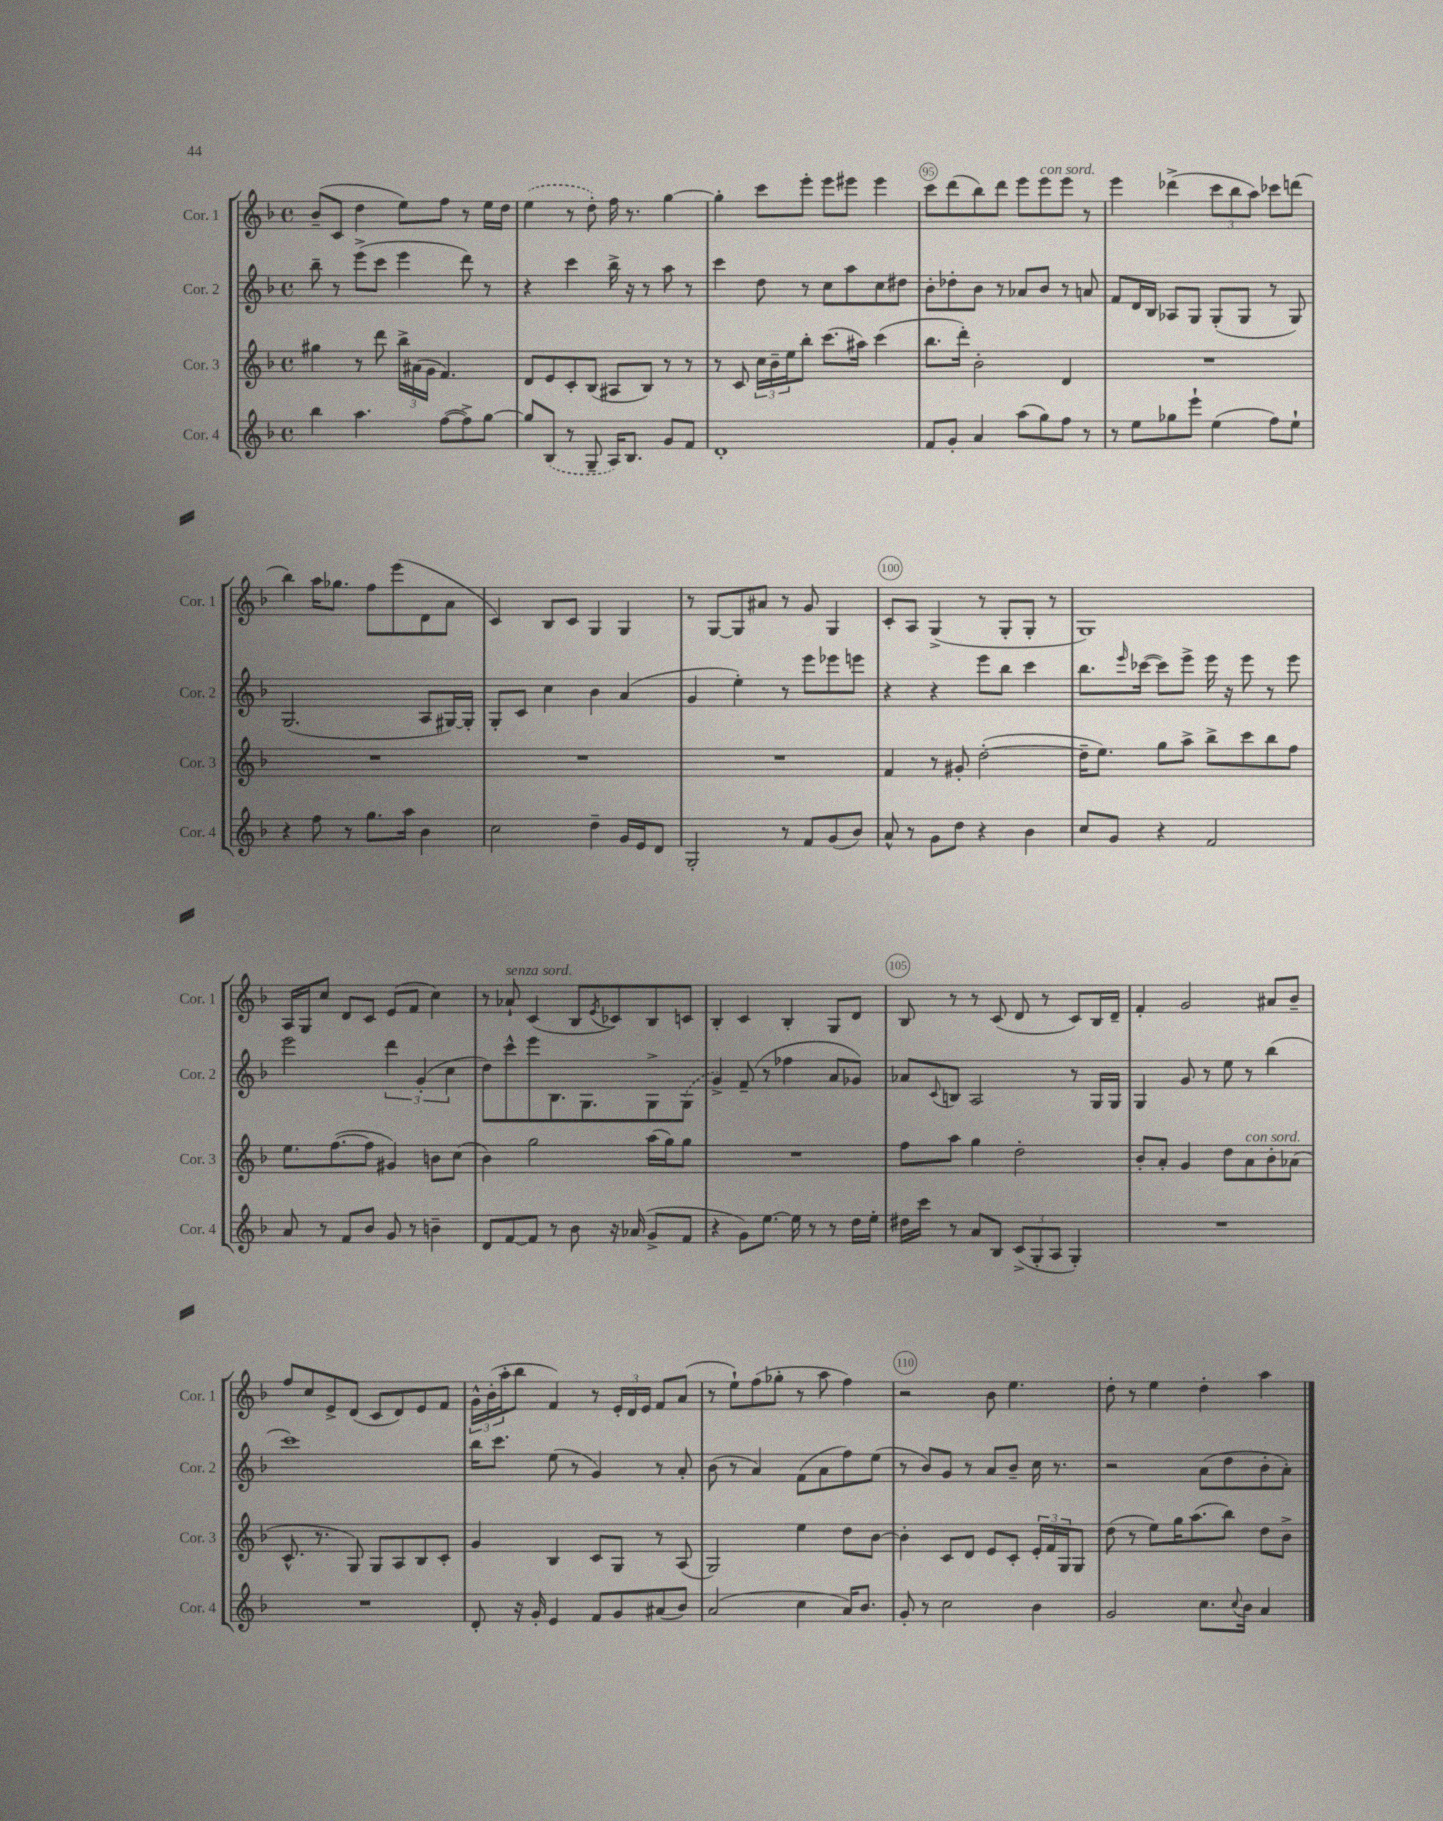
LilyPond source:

<<
\new StaffGroup <<
\new Staff = "s0" \with { instrumentName = "Cor. 1" shortInstrumentName = "Cor. 1" } {
    \clef treble \key f \major \defaultTimeSignature \time 4/4
    bes'8--( c'8 d''4 e''8) f''8 r8 e''16 d''16 |
    \once \slurDashed e''4( r8 d''8-.) f''16 r8. g''4~ |
    g''4-. c'''8 e'''8-. e'''8 eis'''8 eis'''4 |
    c'''8 d'''8( bes''8) d'''8 e'''8 e'''8^\markup { \italic "con sord." } e'''8 r8 |
    e'''4 des'''4->( \tuplet 3/2 { c'''8 bes''8 a''8) } ces'''8 d'''8( |
    bes''4) a''16 ges''8. f''8 e'''8( d'8 a'8 |
    c'4) bes8 c'8 g4 g4 |
    r8 g8~ g8 ais'8 r8 g'8 g4 |
    c'8-. a8 g4->( r8 g8-. g8-. r8 |
    g1) |
    a16 g16 c''8 d'8 c'8 e'8( f'8 c''4) |
    r8 aes'8-!^\markup { \italic "senza sord." } c'4( bes8 \acciaccatura { e'8 } ces'8) bes8 c'8 |
    bes4-. c'4 bes4-. g8 d'8 |
    bes8 r8 r8 c'8( d'8 r8 c'8) bes16 d'16-- |
    f'4-. g'2 ais'8 bes'8-- |
    f''8 c''8 e'8-> d'8( c'8 d'8) e'8 f'8 |
    \tuplet 3/2 { g'16-^ bes'16-.( a''16-. } bes''8 f'4) r8 \tuplet 3/2 { e'16-. d'16 e'16 } f'8 a'8( |
    r8 e''8-!) f''8( ges''8-. r8 a''8 f''4) |
    r2 bes'8 e''4. |
    d''8-. r8 e''4 d''4-. a''4 \bar "|." |
}
\new Staff = "s1" \with { instrumentName = "Cor. 2" shortInstrumentName = "Cor. 2" } {
    \clef treble \key f \major \defaultTimeSignature \time 4/4
    bes''8-- r8 e'''8->( c'''8 e'''4 d'''8) r8 |
    r4 c'''4 bes''16-> r16 r8 a''8 r8 |
    c'''4 d''8 r8 c''8 a''8 c''8 dis''8 |
    bes'8-. des''8-. bes'8 r8 aes'8 bes'8 r8 a'8 |
    f'8 d'16 bes16 aes8 g8 g8-.( g8 r8 g8) |
    g2.( a8 gis16~) gis16-. |
    g8-. c'8 c''4 bes'4 a'4( |
    g'4 e''4-.) r8 e'''8 ees'''8 e'''8 |
    r4 r4 e'''8 bes''8 c'''4 |
    bes''8. \grace { e'''16 } ces'''16~( ces'''8) e'''8-> e'''16 r16 e'''8 r8 e'''8 |
    e'''2 \tuplet 3/2 { d'''4 g'4-.( c''4 } |
    d''8) c'''8-^ e'''8 bes8. g8. g8-> \once \slurDashed g8( |
    g'4->) f'8--( r8 fes''4 a'8 ges'8) |
    aes'8 \appoggiatura { c'8 } b8 a2 r8 g16 g16 |
    g4 g'8 r8 e''8 r8 bes''4( |
    c'''1) |
    bes''16 c'''8. e''8( r8 g'4) r8 a'8-. |
    bes'8( r8 a'4) f'8( a'8 f''8) e''8( |
    r8 bes'8) g'8 r8 a'8 bes'8-- c''16 r8. |
    r2 a'8( d''8 bes'8-. a'8-.) \bar "|." |
}
\new Staff = "s2" \with { instrumentName = "Cor. 3" shortInstrumentName = "Cor. 3" } {
    \clef treble \key f \major \defaultTimeSignature \time 4/4
    gis''4 r8 d'''8 \tuplet 3/2 { bes''16-> ais'16( g'16 } f'4.) |
    d'8 e'8 c'8-. bes8( ais8 bes8) r8 r8 |
    r8 c'8 \tuplet 3/2 { c''16 bes'16-- e''16 } bes''8-. c'''8.( ais''16) c'''4( |
    bes''8. d'''16-.) bes'2-. d'4 |
    R1 |
    R1 |
    R1 |
    R1 |
    f'4 r8 gis'8-. d''2~-.( |
    d''16-- e''8.) g''8 a''8-> bes''8-> c'''8 bes''8 f''8 |
    e''8. f''8.~( f''8 gis'4) b'8 c''8( |
    bes'4) g''2 a''16( g''16) g''8 |
    R1 |
    f''8 a''8 g''4 d''2-. |
    bes'8-. a'8-. g'4 d''8 a'8^\markup { \italic "con sord." } bes'8-. aes'8( |
    c'8.-^ r8. g8) g8 a8 bes8 c'8-. |
    g'4 bes4 c'8 g8 r8 a8( |
    g2) e''4 d''8 bes'8~ |
    bes'4-. c'8 d'8 e'8 c'8-. \tuplet 3/2 { e'16-. f'16 g16 } g8 |
    d''8( r8 e''8) g''16 a''8.( bes''8) d''8 bes'8-> \bar "|." |
}
\new Staff = "s3" \with { instrumentName = "Cor. 4" shortInstrumentName = "Cor. 4" } {
    \clef treble \key f \major \defaultTimeSignature \time 4/4
    bes''4 a''4. f''8~( f''8->) g''8~ |
    g''8 \once \slurDashed bes8( r8 g8-- a16) bes8. g'8 f'8 |
    d'1-. |
    f'8 g'8-. a'4 a''8( g''8) f''8 r8 |
    r8 e''8 ges''8 e'''8-! e''4( f''8) e''8-! |
    r4 f''8 r8 g''8. a''16 bes'4 |
    c''2 d''4-- g'16 e'16 d'8 |
    g2-. r8 f'8 g'8( bes'8) |
    a'8-^ r8 g'8 d''8 r4 bes'4 |
    c''8 g'8 r4 f'2 |
    a'8 r8 f'8 bes'8 g'8 r8 b'4-- |
    d'8 f'8~ f'8 r8 bes'8 r16 aes'16( g'8-> f'8 |
    r4 g'8) e''8.~ e''16 r8 r8 d''16 e''16-. |
    dis''16 c'''16 r8 a'8 bes8 \tuplet 3/2 { c'8->( g8-. a8 } g4-.) |
    R1 |
    R1 |
    d'8-. r16 g'16-. e'4 f'8 g'8 ais'8( bes'8) |
    a'2( c''4 a'16) bes'8. |
    g'8-. r8 c''2 bes'4 |
    g'2 c''8. \appoggiatura { c''8 } bes'16 a'4 \bar "|." |
}
>>
>>
\layout { \context { \Score currentBarNumber = #92 \override BarNumber.break-visibility = ##(#f #t #t) barNumberVisibility = #(every-nth-bar-number-visible 5) \override BarNumber.stencil = #(make-stencil-circler 0.1 0.3 ly:text-interface::print) } }
